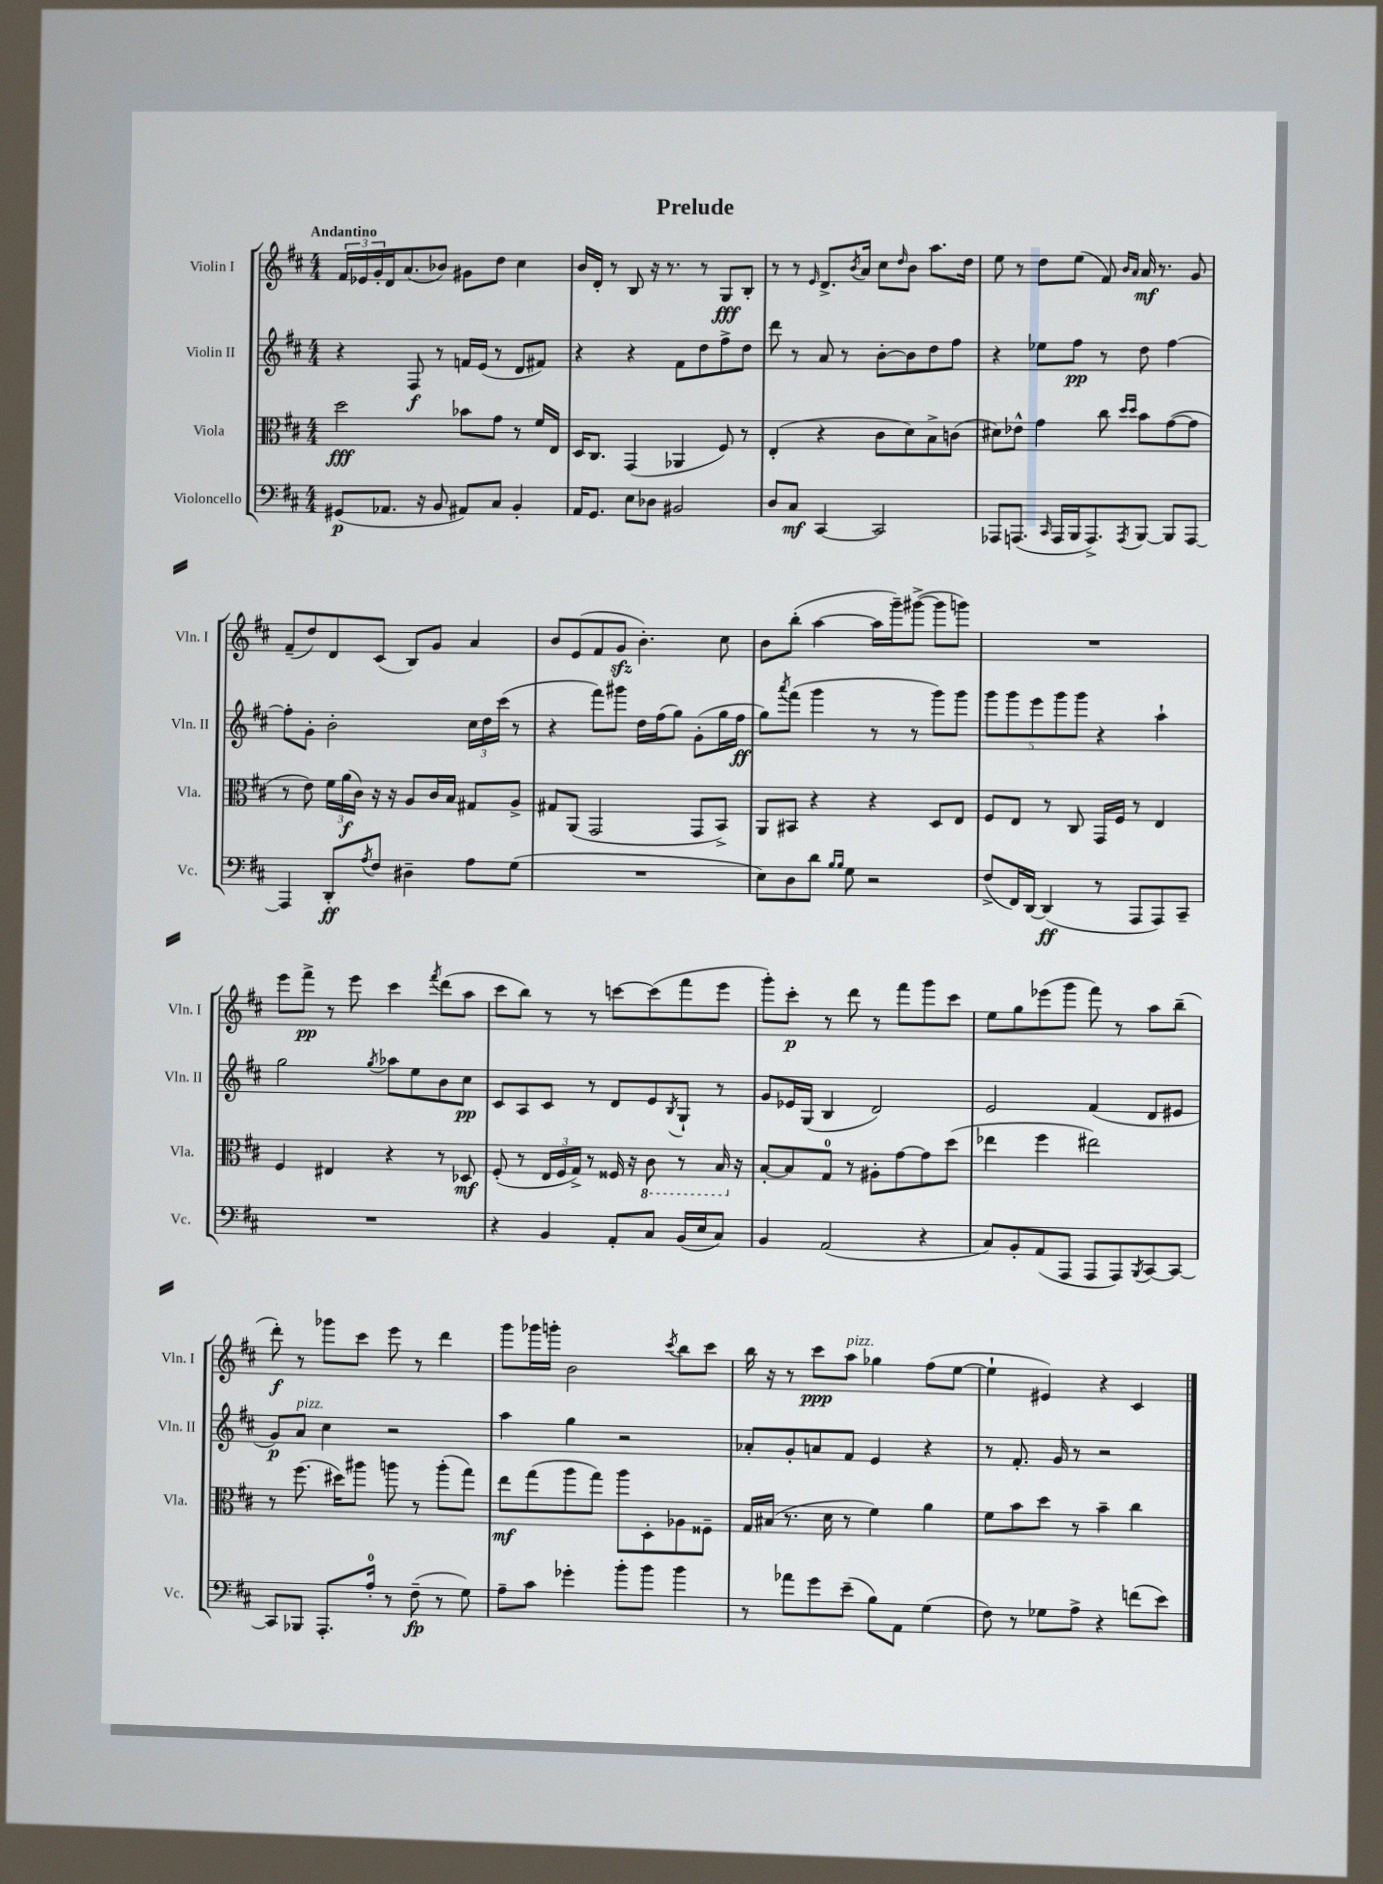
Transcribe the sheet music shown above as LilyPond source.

\header { title = "Prelude" }
<<
\new StaffGroup <<
\new Staff = "s0" \with { instrumentName = "Violin I" shortInstrumentName = "Vln. I" } {
    \clef treble \key d \major \numericTimeSignature \time 4/4 \tempo "Andantino"
    \tuplet 3/2 { fis'16 ees'16 g'16-. } d'16 a'8.( bes'8) gis'8 d''8 cis''4 |
    b'16 d'16-. r8 b8 r16 r8. r8 g8\fff b8-. |
    r8 r8 \grace { e'16 } d'8.-> \acciaccatura { b'8 } a'16 cis''8 \grace { d''16 } b'8 a''8. d''16 |
    e''8 r8 d''8 e''8( fis'8) \grace { b'16 a'16 } a'16\mf r8. g'8 |
    fis'8--( d''8) d'8 cis'8( b8) g'8 a'4 |
    b'8 e'8( fis'8 g'8\sfz b'4.-.) cis''8 |
    b'8 b''8-.( a''4~ a''16 g'''16--) gis'''8~->( gis'''8 g'''8) |
    R1 |
    e'''8 fis'''8->\pp r8 e'''8 cis'''4 \acciaccatura { fis'''8 } d'''8( a''8 |
    cis'''8 b''8) r8 r8 c'''8~ c'''8( fis'''8 e'''8 |
    g'''8-.) cis'''8-.\p r8 d'''8 r8 fis'''8 g'''8 cis'''8 |
    e''8 g''8 ees'''8( g'''8 fis'''8) r8 a''8 b''8--( |
    d'''8-.\f) r8 ges'''8 cis'''8 e'''8 r8 d'''4 |
    g'''8 ges'''16 g'''16-. b'2 \acciaccatura { cis'''8 } b''8 cis'''8 |
    b''16 r16 r8 cis'''8\ppp a''8^\markup { \italic "pizz." } ges''4 fis''8( e''8~ |
    e''4-! eis'4) r4 cis'4 \bar "|." |
}
\new Staff = "s1" \with { instrumentName = "Violin II" shortInstrumentName = "Vln. II" } {
    \clef treble \key d \major \numericTimeSignature \time 4/4
    r4 fis8\f r8 f'16 e'16( r8 d'8 fis'8) |
    r4 r4 fis'8 d''8 fis''8-> d''8 |
    d'''8 r8 a'8 r8 b'8~-. b'8 d''8 fis''8 |
    r4 ees''8 fis''8\pp r8 d''8 fis''4~ |
    fis''8-. g'8-. b'2-. \tuplet 3/2 { cis''16 d''16 cis'''16( } r8 |
    r4 fis'''8) gis'''8 d''16 fis''16( g''8) g'8-.( g''16 fis''16\ff |
    g''8) \acciaccatura { a'''8 } fis'''8( g'''4 r8 r8 g'''8) g'''8 |
    \tuplet 5/4 { g'''8 g'''8 e'''8 g'''8 g'''8 } r4 a''4-! |
    g''2 \acciaccatura { g''8 } aes''8 e''8 b'8 cis''8\pp |
    cis'8 a8 cis'8 r8 d'8 e'8 \acciaccatura { b8 } g8-! r8 |
    g'8 ees'16 g16( b4 d'2) |
    e'2 fis'4( d'8 eis'8 |
    g'8\p) a'8^\markup { \italic "pizz." } cis''4 r2 |
    a''4 g''4 r2 |
    aes'8-. g'8-. a'8 fis'8 e'4 r4 |
    r8 fis'8.-. g'16 r8 r2 \bar "|." |
}
\new Staff = "s2" \with { instrumentName = "Viola" shortInstrumentName = "Vla." } {
    \clef alto \key d \major \numericTimeSignature \time 4/4
    d''2\fff bes'8 g'8 r8 fis'16 e16 |
    d16 cis8. g,4( aes,4 fis8) r8 |
    e4-.( r4 cis'8 d'8) b8-> c'8( |
    dis'8) ees'8-^ g'4 cis''8 \grace { d''16 d''16 } b'8 g'8~( g'8 |
    r8 e'8) \tuplet 3/2 { fis'16 a'16\f( cis'16) } r16 r16 a8 cis'16 b16 gis8 a8-> |
    gis8 a,8( g,2 g,8 b,8->) |
    a,8 bis,8 r4 r4 d8 e8 |
    fis8 e8 r8 cis8 g,16 fis16 r8 e4 |
    fis4 eis4 r4 r8 des8\mf |
    fis8-.( r8 \tuplet 3/2 { e16 fis16 g16->) } r8 fisis16 r16 \ottava #-1 cis8 r8 b,16 \ottava #0 r16 |
    b8~-. b8 g8-0 r8 ais8-. g'8~ g'8 d''8( |
    ees''4 fis''4 eis''2) |
    r8 fis''8.( dis''16) ais''8 a''8 r8 a''8-.( g''8) |
    e''8\mf g''8( a''8 g''8) a''8 d8-. aes8 fisis8-- |
    g16 bis16( r8. d'16 r8 fis'4) a'4 |
    fis'8 b'8 d''8 r8 b'4-- cis''4 \bar "|." |
}
\new Staff = "s3" \with { instrumentName = "Violoncello" shortInstrumentName = "Vc." } {
    \clef bass \key d \major \numericTimeSignature \time 4/4
    gis,8\p( aes,8. r16 b,8 ais,8) cis8 b,4-. |
    a,16 g,8. e8 des8 bis,2 |
    d8 cis8\mf cis,4~ cis,2 |
    aes,,8 a,,8.( \grace { cis,16 } a,,16 b,,16 a,,8.->) \acciaccatura { a,,8 } b,,8~ b,,8 a,,8~ |
    a,,4 d,8-.\ff \acciaccatura { a8 } fis8 dis4-- a8 g8( |
    R1 |
    e8) d8 d'8 \grace { b16 b16 } g8 r2 |
    fis8->( fis,16) d,16~ d,4\ff( r8 a,,8 a,,8) cis,8-- |
    R1 |
    r4 b,4 a,8-. cis8 b,16( e16 cis8) |
    b,4 a,2( r4 |
    cis8) b,8-. a,8( a,,8 a,,8 a,,8) \acciaccatura { b,,8 } cis,8~ cis,8~ |
    cis,8 bes,,8 a,,8.-. a16-0-. r8 fis8--\fp( r8 g8) |
    a8-- cis'8 ges'4-. b'8-. b'8 b'4 |
    r8 aes'8 g'8 e'8--( b8) a,8 g4( |
    fis8) r8 ges8 a8-> r4 f'8( e'8) \bar "|." |
}
>>
>>
\layout { \context { \Score \remove "Bar_number_engraver" } }
